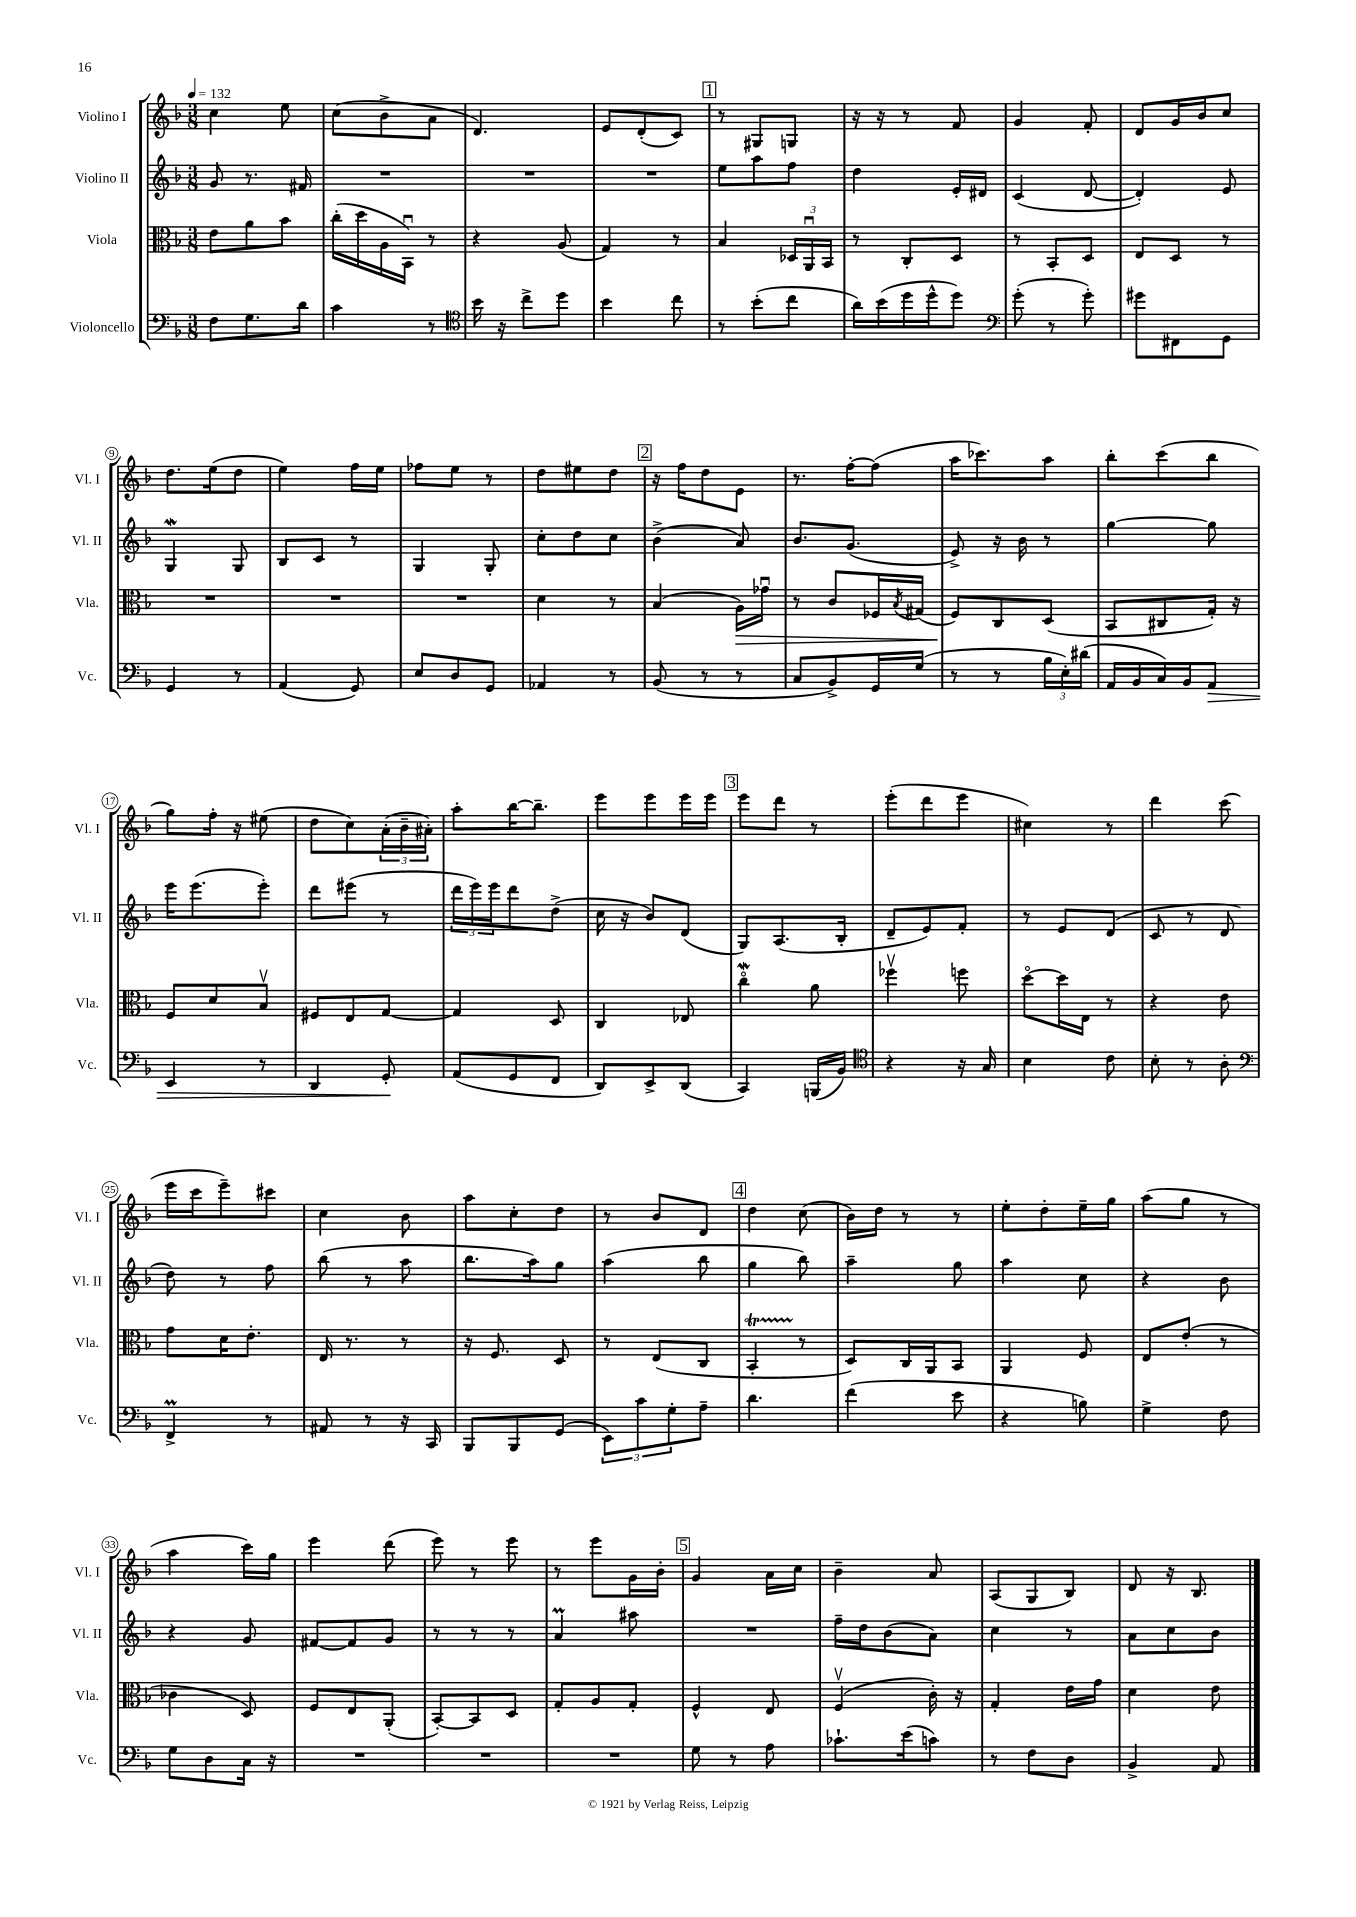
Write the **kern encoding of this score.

**kern	**kern	**kern	**kern
*staff4	*staff3	*staff2	*staff1
*clefF4	*clefC3	*clefG2	*clefG2
*k[b-]	*k[b-]	*k[b-]	*k[b-]
*M3/8	*M3/8	*M3/8	*M3/8
*MM132	*MM132	*MM132	*MM132
8F	8e	8g	4cc
8.G	8a	8.r	.
.	8b-	.	8ee
16d	.	16f#	.
=	=	=	=
4c	(16cc'	4.r	(8cc
.	16dd	.	.
.	16A	.	8b-^
.	16BB-u)	.	.
8r	8r	.	8a
=	=	=	=
*clefC4	*	*	*
16b-	4r	4.r	4.d)
16r	.	.	.
8cc^	.	.	.
8dd	(8A	.	.
=	=	=	=
4b-	4G)	4.r	8e
.	.	.	(8d'
8cc	8r	.	8c)
=	=	=	=
8r	4B-	8ee	8r
(8b-'	.	8aa	8G#
8cc	24D-	8ff	8G
.	24AAu	.	.
.	24BB-	.	.
=	=	=	=
16a)	8r	4dd	16r
(16b-	.	.	16r
16dd	8C'	.	8r
16dd^^	.	.	.
8dd)	8D	16e'	8f
.	.	16d#	.
=	=	=	=
*clefF4	*	*	*
(8g'	8r	(4c	4g
8r	8BB-'	.	.
8g')	8D	[8d	8f'
=	=	=	=
8g#	8E	4d'])	8d
8FF#	8D	.	16g
.	.	.	16b-
8GG	8r	8e	8cc
=	=	=	=
4GG	4.r	4G	8.dd
.	.	.	(16ee
8r	.	8G	8dd
=	=	=	=
(4AA	4.r	8B-	4ee)
.	.	8c	.
8GG)	.	8r	16ff
.	.	.	16ee
=	=	=	=
8E	4.r	4G	8ff-
8D	.	.	8ee
8GG	.	8G'	8r
=	=	=	=
4AA-	4d	8cc'	8dd
.	.	8dd	8ee#
8r	8r	8cc	8dd
=	=	=	=
(8BB-	(4B-	(4b-^	16r
.	.	.	16ff
8r	.	.	8dd
8r	16A)	8a)	8e
.	16g-u	.	.
=	=	=	=
8C	8r	8.b-	8.r
8BB-^)	8c	.	.
.	.	(8.g	[16ff'
16GG	16F-	.	(8ff]
.	8qB-	.	.
(16G	(16G#	.	.
=	=	=	=
8r	8F)	8e^)	16aa
.	.	.	8.ccc-)
8r	8C	16r	.
.	.	16b-	.
24B-	(8D	8r	8aa
24E')	.	.	.
(24d#	.	.	.
=	=	=	=
16AA	8BB-	[4gg	8bb-'
16BB-	.	.	.
16C)	8C#	.	(8ccc
16BB-	.	.	.
8AA	16G')	8gg]	8bb-
.	16r	.	.
=	=	=	=
4EE	8F	16eee	8gg)
.	.	(8.eee	.
.	8d	.	16ff'
.	.	.	16r
8r	8B-v	8eee')	(8ee#
=	=	=	=
4DD	8F#	8ddd	8dd
.	8E	(8eee#	8cc)
8GG'	[8G	8r	(24a'
.	.	.	24b-~
.	.	.	24a#')
=	=	=	=
(8AA	4G]	24ddd	8aa'
.	.	24eee)	.
.	.	24eee	.
8GG	.	8ddd	[16bb-
.	.	.	8.bb-~]
8FF	8D	(8dd^	.
=	=	=	=
8DD)	4C	16cc	8eee
.	.	16r	.
8EE^	.	8b-)	8eee
(8DD	8E-	(8d	16eee
.	.	.	16eee
=	=	=	=
4CC)	4cco	8G)	8eee
.	.	(8.A	8ddd
(16BBB	8a	.	8r
16BB-)	.	16B-'	.
=	=	=	=
*clefC4	*	*	*
4r	4ff-v	8d~	(8eee'
.	.	8e)	8ddd
16r	8ff	8f'	8eee
16G	.	.	.
=	=	=	=
4B-	[8ddo	8r	4cc#)
.	16dd]	8e	.
.	16E	.	.
8c	8r	(8d	8r
=	=	=	=
8B-'	4r	8c	4ddd
8r	.	8r	.
8A'	8e	8d	(8ccc
=	=	=	=
*clefF4	*	*	*
4FF^	8g	8dd)	16eee
.	.	.	16ccc
.	16d	8r	8eee~)
.	8.e'	.	.
8r	.	8ff	8ccc#
=	=	=	=
8AA#	16E	(8bb-	4cc
.	8.r	.	.
8r	.	8r	.
16r	8r	8aa	8b-
16CC	.	.	.
=	=	=	=
8BBB-	16r	8.bb-	8aa
.	8.F	.	.
8BBB-	.	.	8cc'
.	.	16aa)	.
(8GG	8D	8gg	8dd
=	=	=	=
12EE)	8r	(4aa	8r
12c	.	.	.
.	(8E	.	8b-
12G'	.	.	.
8A~	8C	8bb-	8d
=	=	=	=
4.d	4BB-'	4gg	4dd
.	8r	8bb-)	(8cc
=	=	=	=
(4f	8D)	4aa~	16b-)
.	.	.	16dd
.	16C	.	8r
.	16AA	.	.
8e	8BB-	8gg	8r
=	=	=	=
4r	4AA	4aa	8ee'
.	.	.	8dd'
8B)	8F	8cc	16ee~
.	.	.	16gg
=	=	=	=
4G^	8E	4r	(8aa
.	(8e'	.	8gg
8F	8r	8b-	8r
=	=	=	=
8G	4c-	4r	4aa
8D	.	.	.
16C	8D)	8g	16ccc)
16r	.	.	16gg
=	=	=	=
4.r	8F	[8f#	4eee
.	8E	8f#]	.
.	(8AA'	8g	(8ddd
=	=	=	=
4.r	[8BB-')	8r	8eee)
.	8BB-]	8r	8r
.	8D	8r	8eee
=	=	=	=
4.r	8G'	4a	8r
.	8A	.	8eee
.	8G'	8aa#	16g
.	.	.	16b-'
=	=	=	=
8G	4F^^	4.r	4g
8r	.	.	.
8A	8E	.	16a
.	.	.	16cc
=	=	=	=
8.c-`	(4Fv	16ff~	4b-~
.	.	16dd	.
.	.	(8b-	.
(16e	.	.	.
8c)	16c')	8a)	8a
.	16r	.	.
=	=	=	=
8r	4G'	4cc	(8A
8F	.	.	8G
8D	16e	8r	8B-)
.	16g	.	.
=	=	=	=
4BB-^	4d	8a	8d
.	.	8cc	16r
.	.	.	8.B-
8AA	8e	8b-	.
==	==	==	==
*-	*-	*-	*-
